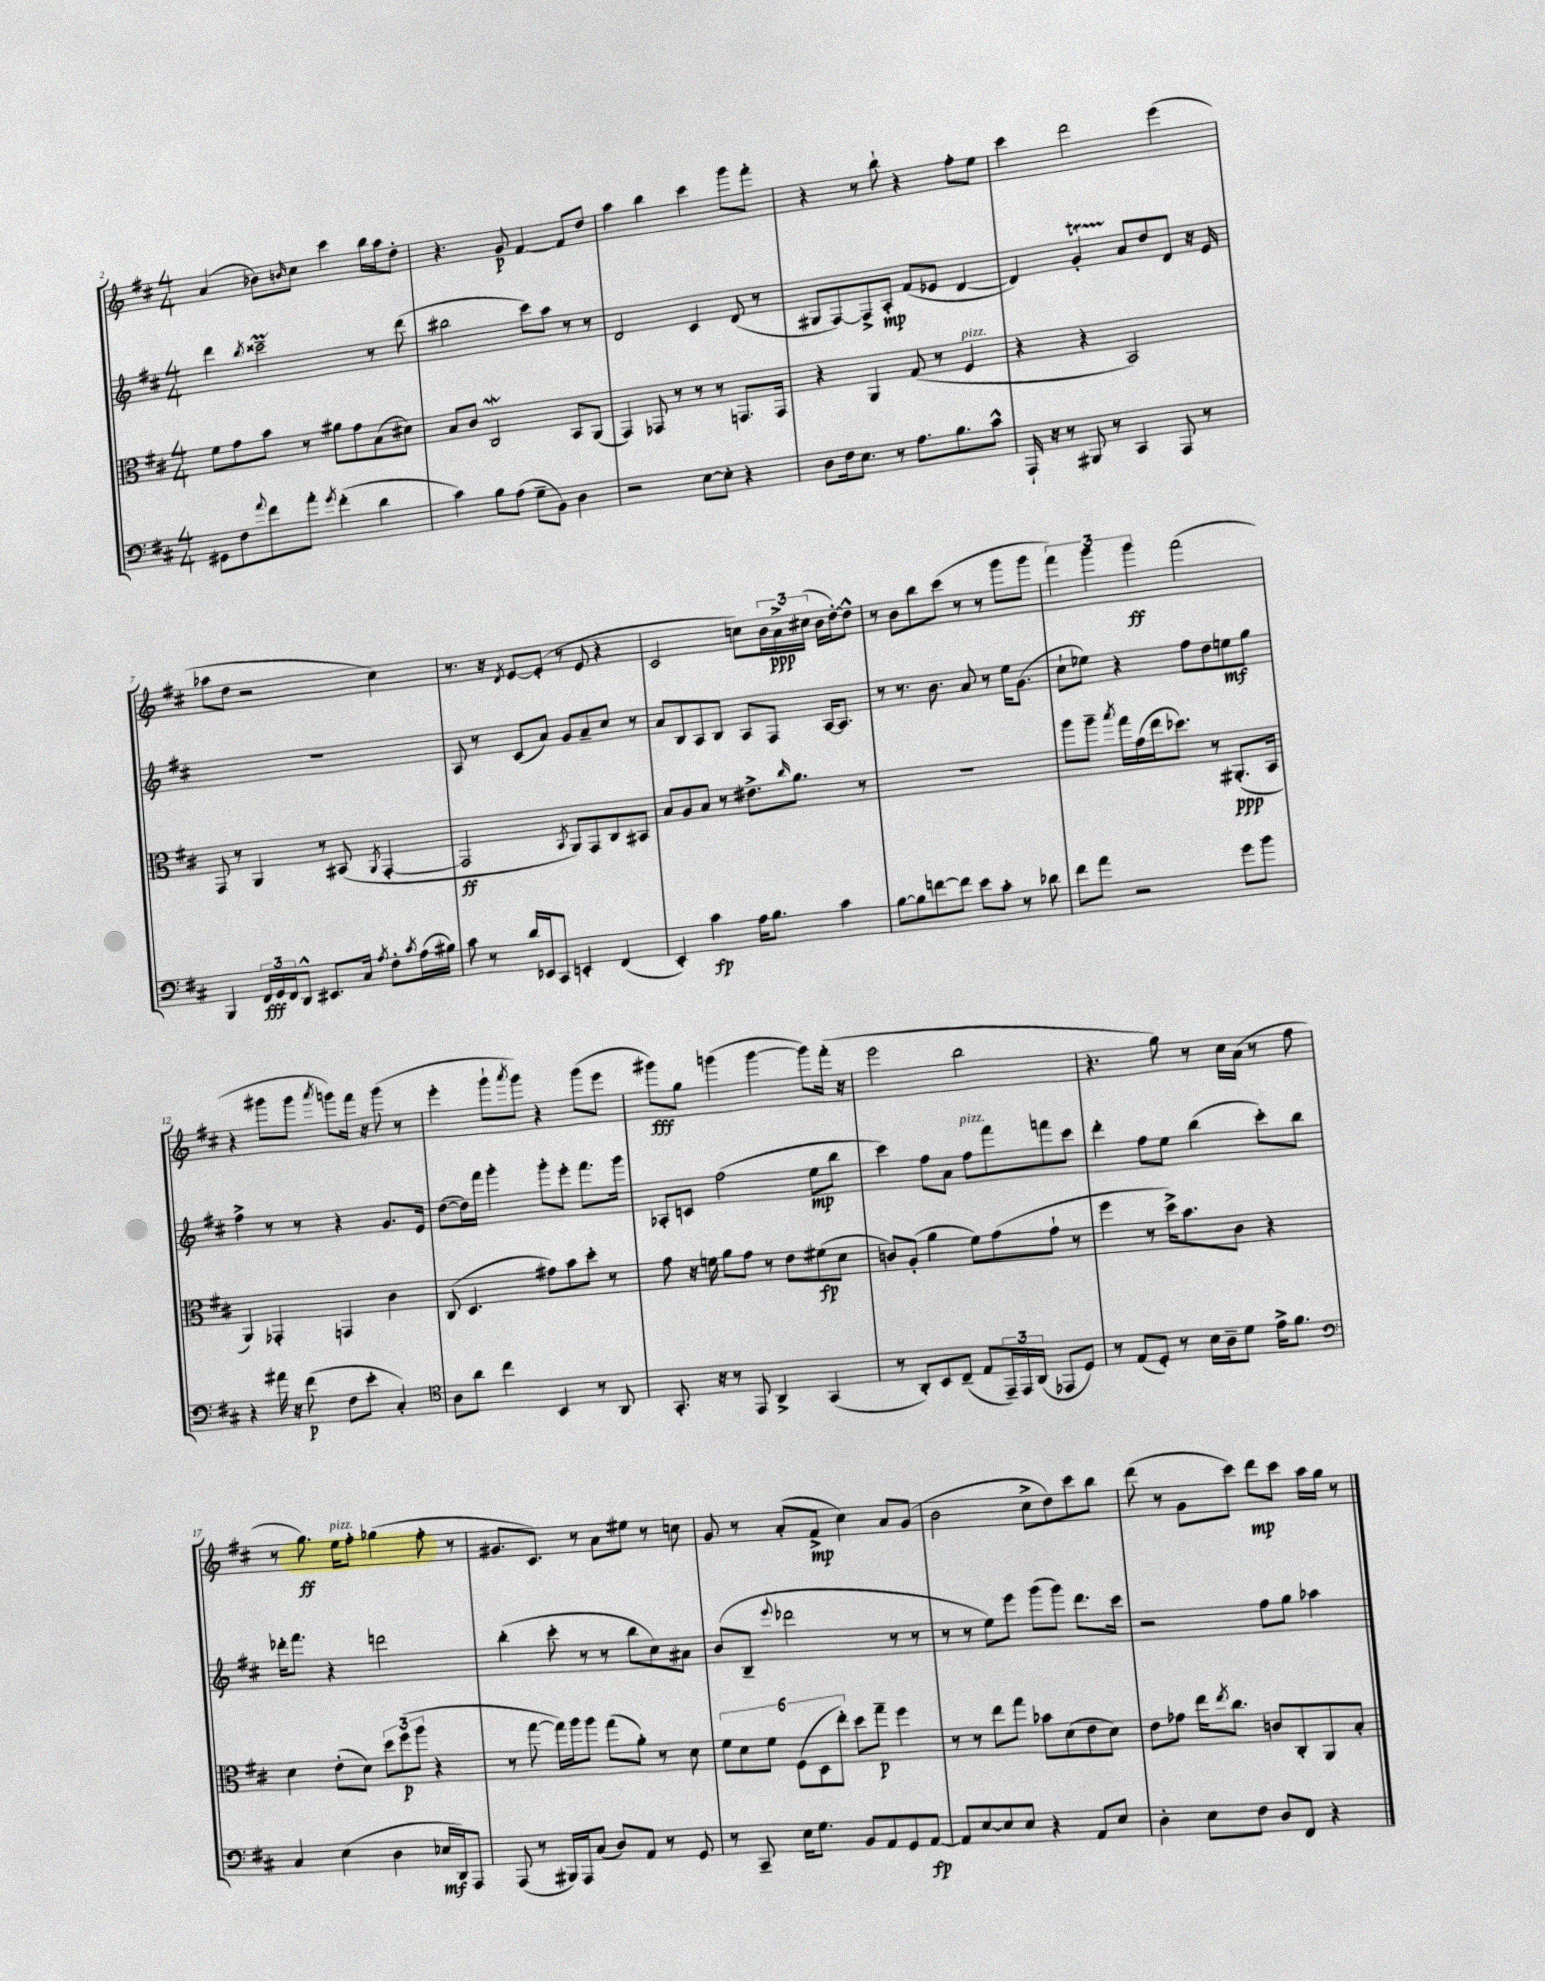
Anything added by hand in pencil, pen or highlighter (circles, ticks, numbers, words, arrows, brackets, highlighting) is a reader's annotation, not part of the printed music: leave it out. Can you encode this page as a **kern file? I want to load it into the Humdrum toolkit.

**kern	**kern	**kern	**kern
*staff4	*staff3	*staff2	*staff1
*clefF4	*clefC3	*clefG2	*clefG2
*k[f#c#]	*k[f#c#]	*k[f#c#]	*k[f#c#]
*M4/4	*M4/4	*M4/4	*M4/4
8GG#	8f#	4ddd	(4a
8F#	8g	.	.
8qqa	.	8qbb	.
8f#	8b	2ccc##~	8b-)
.	.	.	16qqb
8a'	8r	.	8cc#
8qg	.	.	.
(4f#'	8a#	.	4ccc#
.	8g	.	.
4d	(8B	8r	16bb
.	.	.	16aa
.	8d#)	(8ddd	8dd'
=	=	=	=
4c#)	8B	2bb#	4.r
.	8c#	.	.
8B	2C#	.	.
(8A	.	.	8g
8G~	.	8ccc#)	[4f#
8BB)	.	8aa	.
4D	8BB	8r	8f#]
.	(8AA	8r	8dd
=	=	=	=
2r	4GG)	2d	4aa
.	8GG-	.	4bb
.	8r	.	.
[8E	8r	4c#	4ccc#
8E']	8r	.	.
4r	8.GG	(8d	8ggg
.	.	8r	8fff#'
.	16GG	.	.
=	=	=	=
8D	4r	8G#	4r
16F#	.	[8F#)	.
8.E	.	.	.
.	4AA	8F#^]	8r
8r	.	8A'	8bb`
8.A	(8G	(8f#	4r
.	8r	8e-	.
8.B	.	.	.
.	4F#	[4d	8ff#'
8c#^^	.	.	8ee
=	=	=	=
16AAA`	4r	4d])	4ccc#
16r	.	.	.
8r	.	.	.
8BBB#	4r	4g'	2ddd
8r	.	.	.
4CC#	2BB)	8a	.
.	.	8dd	.
8AAA	.	8d	(4eee
8r	.	16r	.
.	.	16e	.
=	=	=	=
4BBB	8GG	1r	8aa-
.	8r	.	8dd
24FF#	4AA	.	2r
24GG	.	.	.
24FF#	.	.	.
8DD^^	.	.	.
8.EE#	8r	.	.
.	(8BB#	.	.
16C#	.	.	.
8qA	8qAA	.	.
8F#'	[4GG'	.	4cc#)
8qc#	.	.	.
(16A	.	.	.
16B#)	.	.	.
=	=	=	=
8c#	2GG]	8A	8.r
8r	.	8r	.
.	.	.	16r
.	.	.	8qd
16d	.	(8c#	[8e
16EE-	.	.	.
8CC#	.	8a)	(8e']
.	8qBB	.	.
4EE'	8AA)	8g	8r
.	8GG	8a~	8e
(4FF#	8C#	8cc#	4r
.	8BB#	8r	.
=	=	=	=
4EE')	8B	8a	2c#
.	8A	8B	.
4c#	8B	8A	.
.	8r	8B	.
16A	8.e#^	8A	8cc)
8.B	.	.	.
.	.	8F#	24b
.	.	.	24a^
.	16qqcc#	.	.
.	8.a	.	.
.	.	.	(24cc#
4c#	.	[16A	16b
.	.	8.A]	[16dd')
.	8r	.	8dd^^]
=	=	=	=
[8B	1r	8r	8r
8B]	.	8.r	8b
[8f	.	.	8bb
.	.	8.b	.
8f]	.	.	(8ccc#
8e	.	8a	8r
8c#'	.	8r	8r
8r	.	16ee	8ggg
.	.	(8.g	.
8d-	.	.	8ggg
=	=	=	=
8f#	8aa	8cc#`	6fff#)
8a	8aa~	8ee-)	.
.	.	.	6ggg
.	8qbb	.	.
2r	16gg	4r	.
.	(16g	.	.
.	.	.	6ggg
.	16ee	.	.
.	8.dd-)	.	.
.	.	8ff#	(2fff#
.	8r	8dd	.
8g	(8.AA#'	8ee	.
8b	.	8gg	.
.	16BB	.	.
=	=	=	=
4r	4AA)	4ff#^	4r
16a#	4GG-'	8r	8ggg#
16r	.	.	.
(8f#	.	8r	8ggg#
.	.	.	8qaaa
8F#	4GG	4r	8ggg)
8e'	.	.	16fff#
.	.	.	16r
4C#')	4c#	8.g	(8ggg
.	.	.	8r
.	.	16e	.
=	=	=	=
*clefC4	*	*	*
8A	(8C#	([8dd	4eee'
8a	4.D	16dd])	.
.	.	16fff#	.
4cc#	.	4ggg'	8ggg`
.	.	.	8qaaa
.	.	.	8ggg)
4BB	8g#)	8ggg'	4r
.	8b	8eee'	.
8r	8dd'	8.fff#	(8ggg
8AA	8r	.	8eee
.	.	16ggg	.
=	=	=	=
8.GG'	8g	8A-'	8ggg#)
.	16r	8c	8gg
16r	16f	.	.
8r	8a	(2ff#	(4ggg
8EE	8g	.	.
4AA^	8r	.	[4ggg
.	8e	.	.
(4GG	(8f#	8ee	8ggg])
.	8d	8bb	(16fff#'
.	.	.	16r
=	=	=	=
8r	8c)	4ccc#)	2eee
8AA')	(8A'	.	.
8BB	4a	8ff#	.
(8C#~	.	8a	.
8E	8f#)	8ff#	2bb
24EE~)	(8g	8fff#	.
24EE	.	.	.
(24AA	.	.	.
8EE-	8g`	8fff	.
8D)	8r	8ccc#	.
=	=	=	=
8r	4ff#	4ddd'	4.r
(8E	.	.	.
8D')	8r	8ff#	.
8r	16dd^)	8ee	8gg)
.	8.b	.	.
16B	.	(4bb	8r
16A~	.	.	.
8d	8c#	.	16cc#
.	.	.	(16a
16e^	4r	8ccc#')	8r
8.f#	.	.	.
.	.	8bb	8ff#
=	=	=	=
*clefF4	*	*	*
4C#	4d	16ddd-'	8r
.	.	8.fff#	.
.	.	.	8.gg)
(4E	(8e'	4r	.
.	.	.	16ee
.	8d)	.	8ff#'
4D	12dd	2ddd	(4gg-
.	(12ff#	.	.
.	12aa	.	.
16E-	4r	.	8ff#'
16DD)	.	.	.
8AAA	.	.	8r
=	=	=	=
(8AAA	8r	(4bb'	8.g#
8r	[8gg	.	.
.	.	.	8.c#)
16BBB#)	16gg])	8ccc#'	.
16AAA	16aa	.	.
(8C#	8aa	8r	8r
8D)	(8gg	8r	8a
8AA	8a')	8bb	8ee#
8r	8r	8cc#)	8r
8GG	8d	8a#	8cc
=	=	=	=
8r	12f#	(8b	8g
.	12d	.	.
8CC#~	.	8B~	8r
.	12f#	.	.
.	.	8qqeee	.
16E	(12F#	2ddd-	(8a'
8.G	.	.	.
.	12D	.	.
.	.	.	8f#^
.	12ee')	.	.
8BB	8dd	.	4cc#)
8AA	8gg~	.	.
8GG	4ff#	8r	8a
[8AA	.	8r	(8g
=	=	=	=
8AA]	8r	8r	2b
[8E	8r	8r	.
8E]	8ee	8ee)	.
8E	8gg	8eee	.
4r	8b-	(8ggg	8cc#^
.	(8d	8ggg)	8dd)
8AA	8e	8.ddd	8ccc#
8E	8d)	.	8bb
.	.	16ccc#	.
=	=	=	=
4D'	8e	2r	(8ddd
.	8g-	.	8r
8E	16ee	.	8g
.	8qee	.	.
.	8.cc#	.	.
8F#	.	.	8ccc#)
8D	8c	8ff#	8ddd
8FF#	8C#'	8gg	8ccc#
4r	8AA	4aa-	16aa
.	.	.	16gg
.	8B'	.	8r
==	==	==	==
*-	*-	*-	*-
